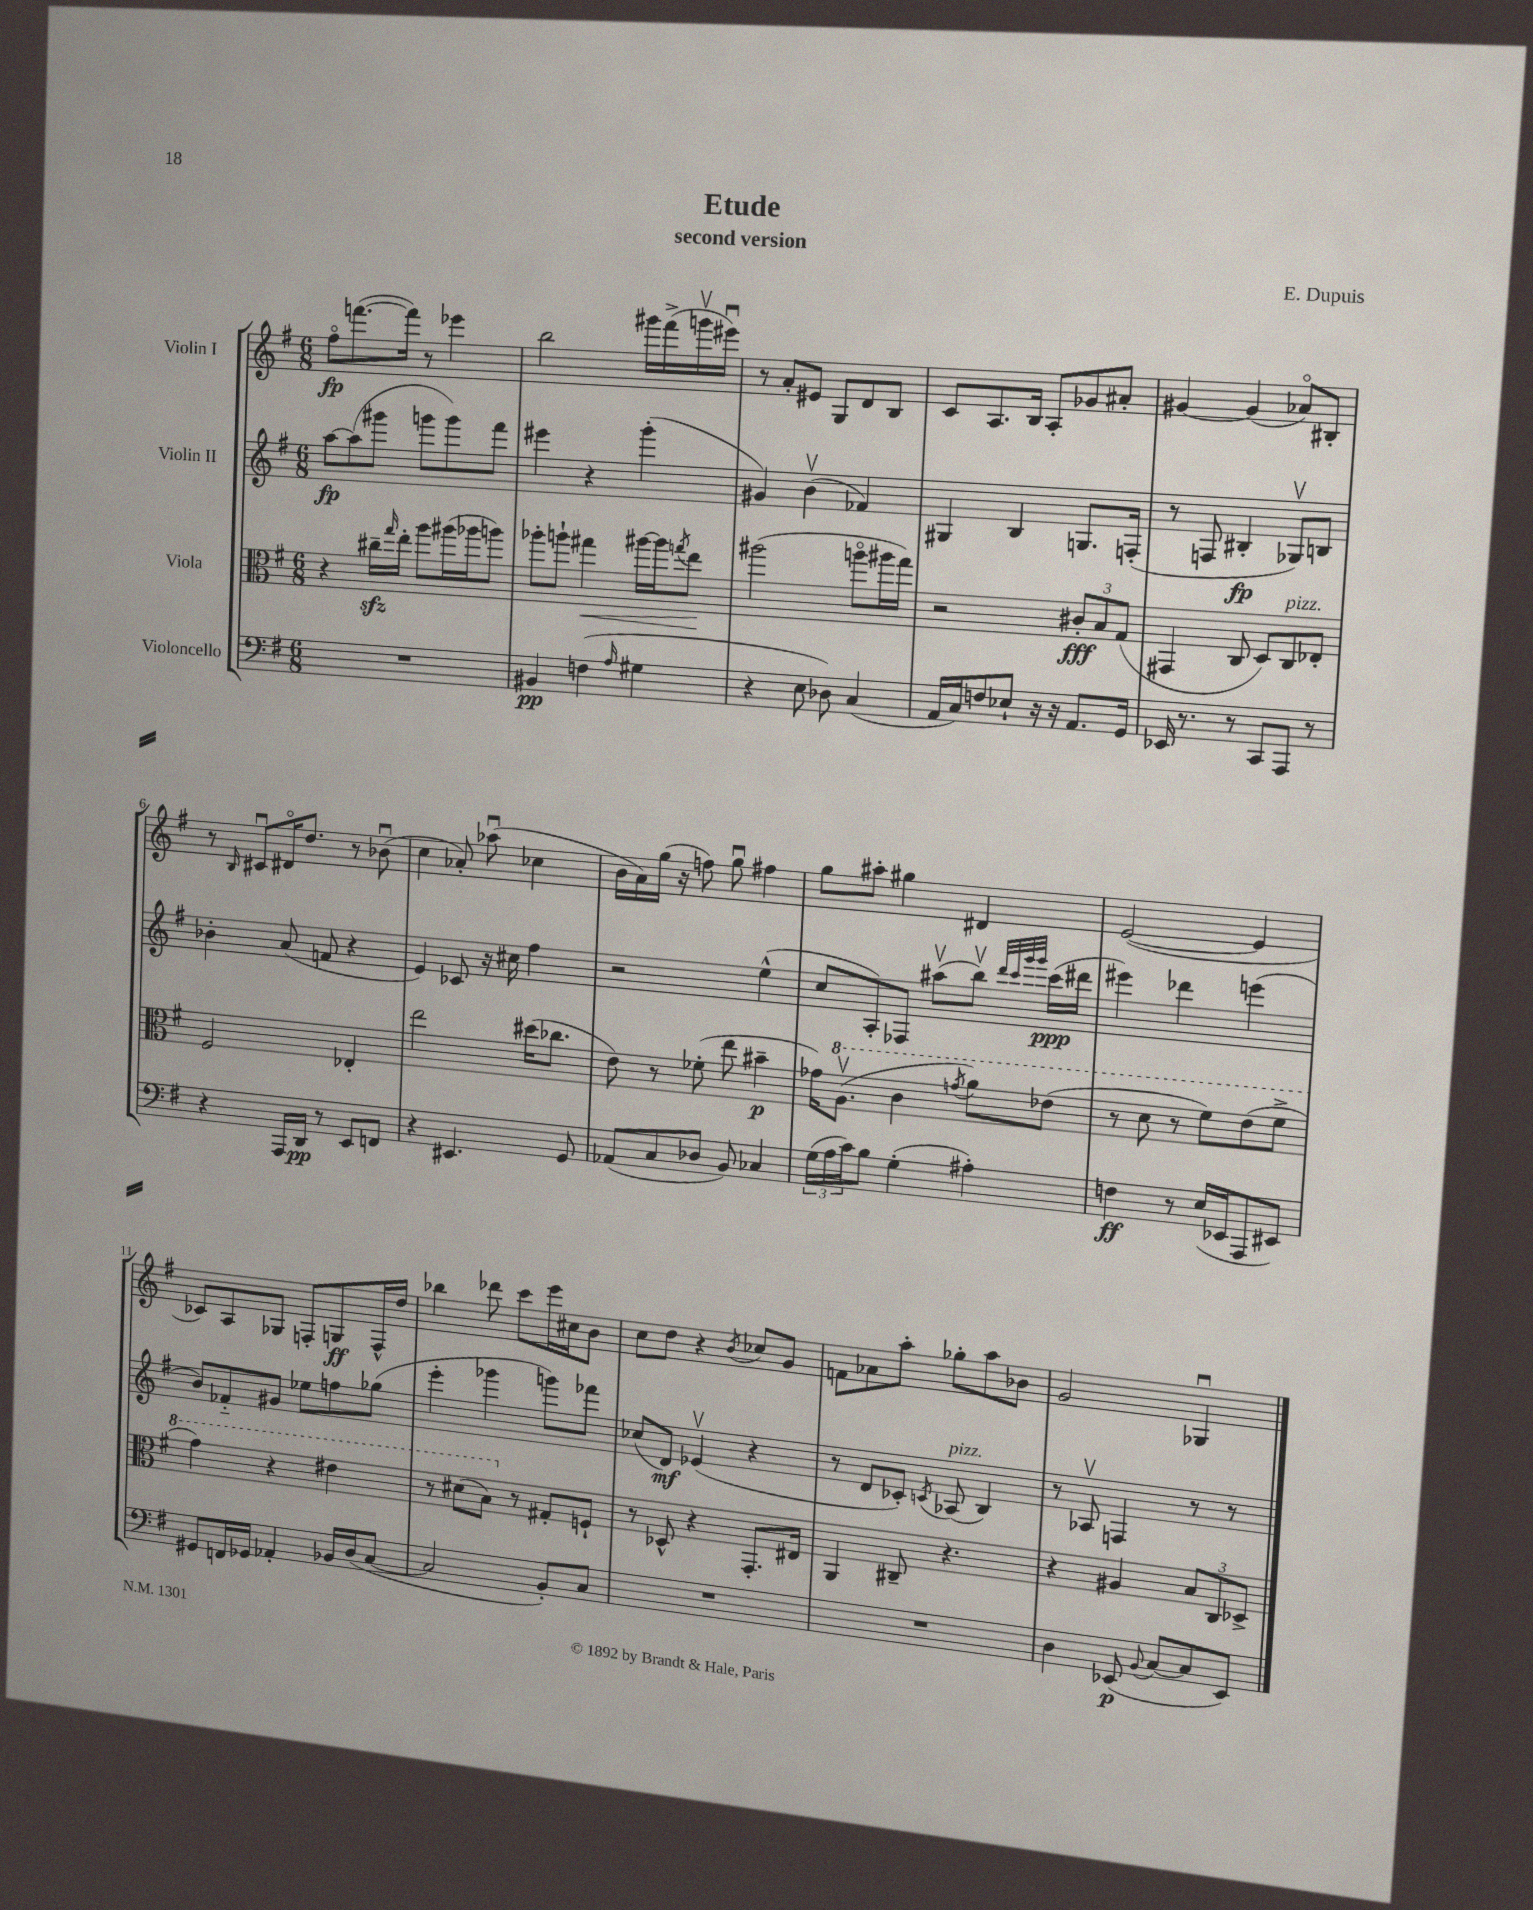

**kern	**kern	**kern	**kern
*staff4	*staff3	*staff2	*staff1
*clefF4	*clefC3	*clefG2	*clefG2
*k[f#]	*k[f#]	*k[f#]	*k[f#]
*M6/8	*M6/8	*M6/8	*M6/8
2.r	4r	[8aa\L	8ff#o\L
.	.	(8aa\]	([8.fff\
.	16cc#~\LL	8ggg#\J	.
.	16qqgg/	.	.
.	16ee'\JJ	.	16fff\]Jk)
.	8aa\L	8ggg\L	8r
.	(16aa#\L	8ggg\)	4eee-\
.	16aa-\J	.	.
.	8aa\J)	8fff#\J	.
=	=	=	=
4BB#/	8aa-'\L	4eee#\	2bb\
.	8aa`\J	.	.
(4F\	4gg#\	4r	.
16qqA/	.	.	.
4G#\	[16aa#\LL	(4ggg'\	16ggg#\LL
.	16aa#\]J	.	(16fff#^\
.	8qgg/	.	.
.	8ee\J	.	16gggv\
.	.	.	16eee#u\JJ)
=	=	=	=
4r	(2aa#\	4g#/)	8r
.	.	.	8a'/L
8E\	.	(4bv\	8e#/J
8D-\)	.	.	8G/L
(4C/	8aao\L	4f-/)	8d/
.	16aa#\L	.	8B/J
.	16gg\JJ)	.	.
=	=	=	=
16AA/LL	2r	4G#/	8c/L
16C/J)	.	.	.
8F/	.	.	8.A/
8E-`/J	.	4B/	.
.	.	.	16B/Jk
16r	.	.	8A'/L
16r	.	.	.
8.AA/L	12c#'/L	8.G/L	8g-/
.	12B/	.	.
.	.	.	8a#'/J
.	(12G/J	.	.
16GG/Jk	.	(16F'/Jk	.
=	=	=	=
16EE-/	4GG#/	8r	[4g#/
8.r	.	.	.
.	.	8F/	.
8r	8C/	4B#'/	(4g#/]
8CC/L	8D/L)	.	.
8AAA/J	8C/	8G-v/L)	8a-o/L)
8r	8E-'/J	8B/J	8B#'/J
=	=	=	=
4r	2F#/	4b-'\	8r
.	.	.	16qqB/
.	.	.	8c#u/L
16AAA/LL	.	(8a/	16d#o/K
16DD/JJ	.	.	8.dd/J
8r	.	8f/	.
8EE/L	4E-'/	4r	8r
8FF/J	.	.	(8b-u\
=	=	=	=
4r	2ee\	4e/)	4cc\
4.EE#/	.	8c-/	8a-'/)
.	.	16r	(8aa-u\
.	.	16cc#\	.
.	(16dd#\LK	4ff#\	4cc-\
.	8.cc-\J	.	.
8GG/	.	.	.
=	=	=	=
(8AA-/L	8e\)	2r	16b\LL
.	.	.	16a\)
8C/	8r	.	(16gg\JJ
.	.	.	16r
8D-/J	(8f-'\	.	8ff\)
8BB/)	8ee\	.	8ggu\
4C-/	4b#~\	(4ee^^\	4ff#\
=	=	=	=
(24G\LL	16g-\LK)	8cc/L	8gg\L
24A\	.	.	.
.	(8.av\J	.	.
24c\J)	.	.	.
8B\J	.	8A'/)	8aa#'\J
(4G'\	4cc\	8F-/J	4gg#\
.	.	(8aa#v\L	.
.	8qgg/	.	.
4A#'\)	8aa\L)	8bbv\J)	4d#/
.	.	32qqddd/LLL	.
.	.	32qqccc/	.
.	.	32qqggg/	.
.	.	32qqggg/JJJ	.
.	(8ee-\J	(16ccc\LL	.
.	.	16ddd#\JJ	.
=	=	=	=
4F\	8r	4eee#\)	([2e/
.	8dd\	.	.
8r	8r	4ddd-\	.
(16E/LL	8ff#\L)	.	.
16EE-/J	.	.	.
8AAA/	(8ee\	(4eee\	4e/]
8EE#/J)	8ff#^\J	.	.
=	=	=	=
8GG#/L	4gg\)	8b/L)	8c-/L)
16FF/L	.	8f-'~/	8A/
16GG-/JJ	.	.	.
4AA-'/	4r	8g#/J	8G-/J
.	.	8ee-\L	8F'/L
16BB-/LL	4ee#\	8ff\	8G/
(16D/J	.	.	.
[8C/J	.	(8gg-\J	16F^^/L
.	.	.	16dd/JJ
=	=	=	=
2C/]	8r	4eee'\	4bb-\
.	(8dd#\L	.	.
.	8b\J)	4ggg-\	8ddd-\
.	8r	.	8ccc\L
8BB'/L)	8G#'/L	8ggg\L)	16eee\L
.	.	.	16cc#\J
8C/J	8F`/J	8fff-\J	8b\J
=	=	=	=
2.r	8r	(8cc-/L	8cc\L
.	8D-^^/	8d/J)	8dd\J
.	4r	(4e-v/	4r
.	.	.	8qb/
.	8.GG'/L	4r	8cc-/L
.	.	.	8g/J
.	16E#/Jk	.	.
=	=	=	=
2.r	4AA/	8r	8f\L
.	.	8d/L	8a-\
.	8C#~/	8c-'/J)	8aa'\J
.	.	8qc/	.
.	4.r	(8A-/	8gg-'\L
.	.	4B/)	8aa\
.	.	.	8b-\J
=	=	=	=
4D\	4r	8r	2g/
.	.	8A-v/	.
(8EE-/	4A#/	4F/	.
8qqBB/	.	.	.
[8C/L	.	.	.
8C/]	12B/L	8r	4G-u/
.	12C/	.	.
8EE-/J)	.	8r	.
.	12D-^/J	.	.
==	==	==	==
*-	*-	*-	*-
